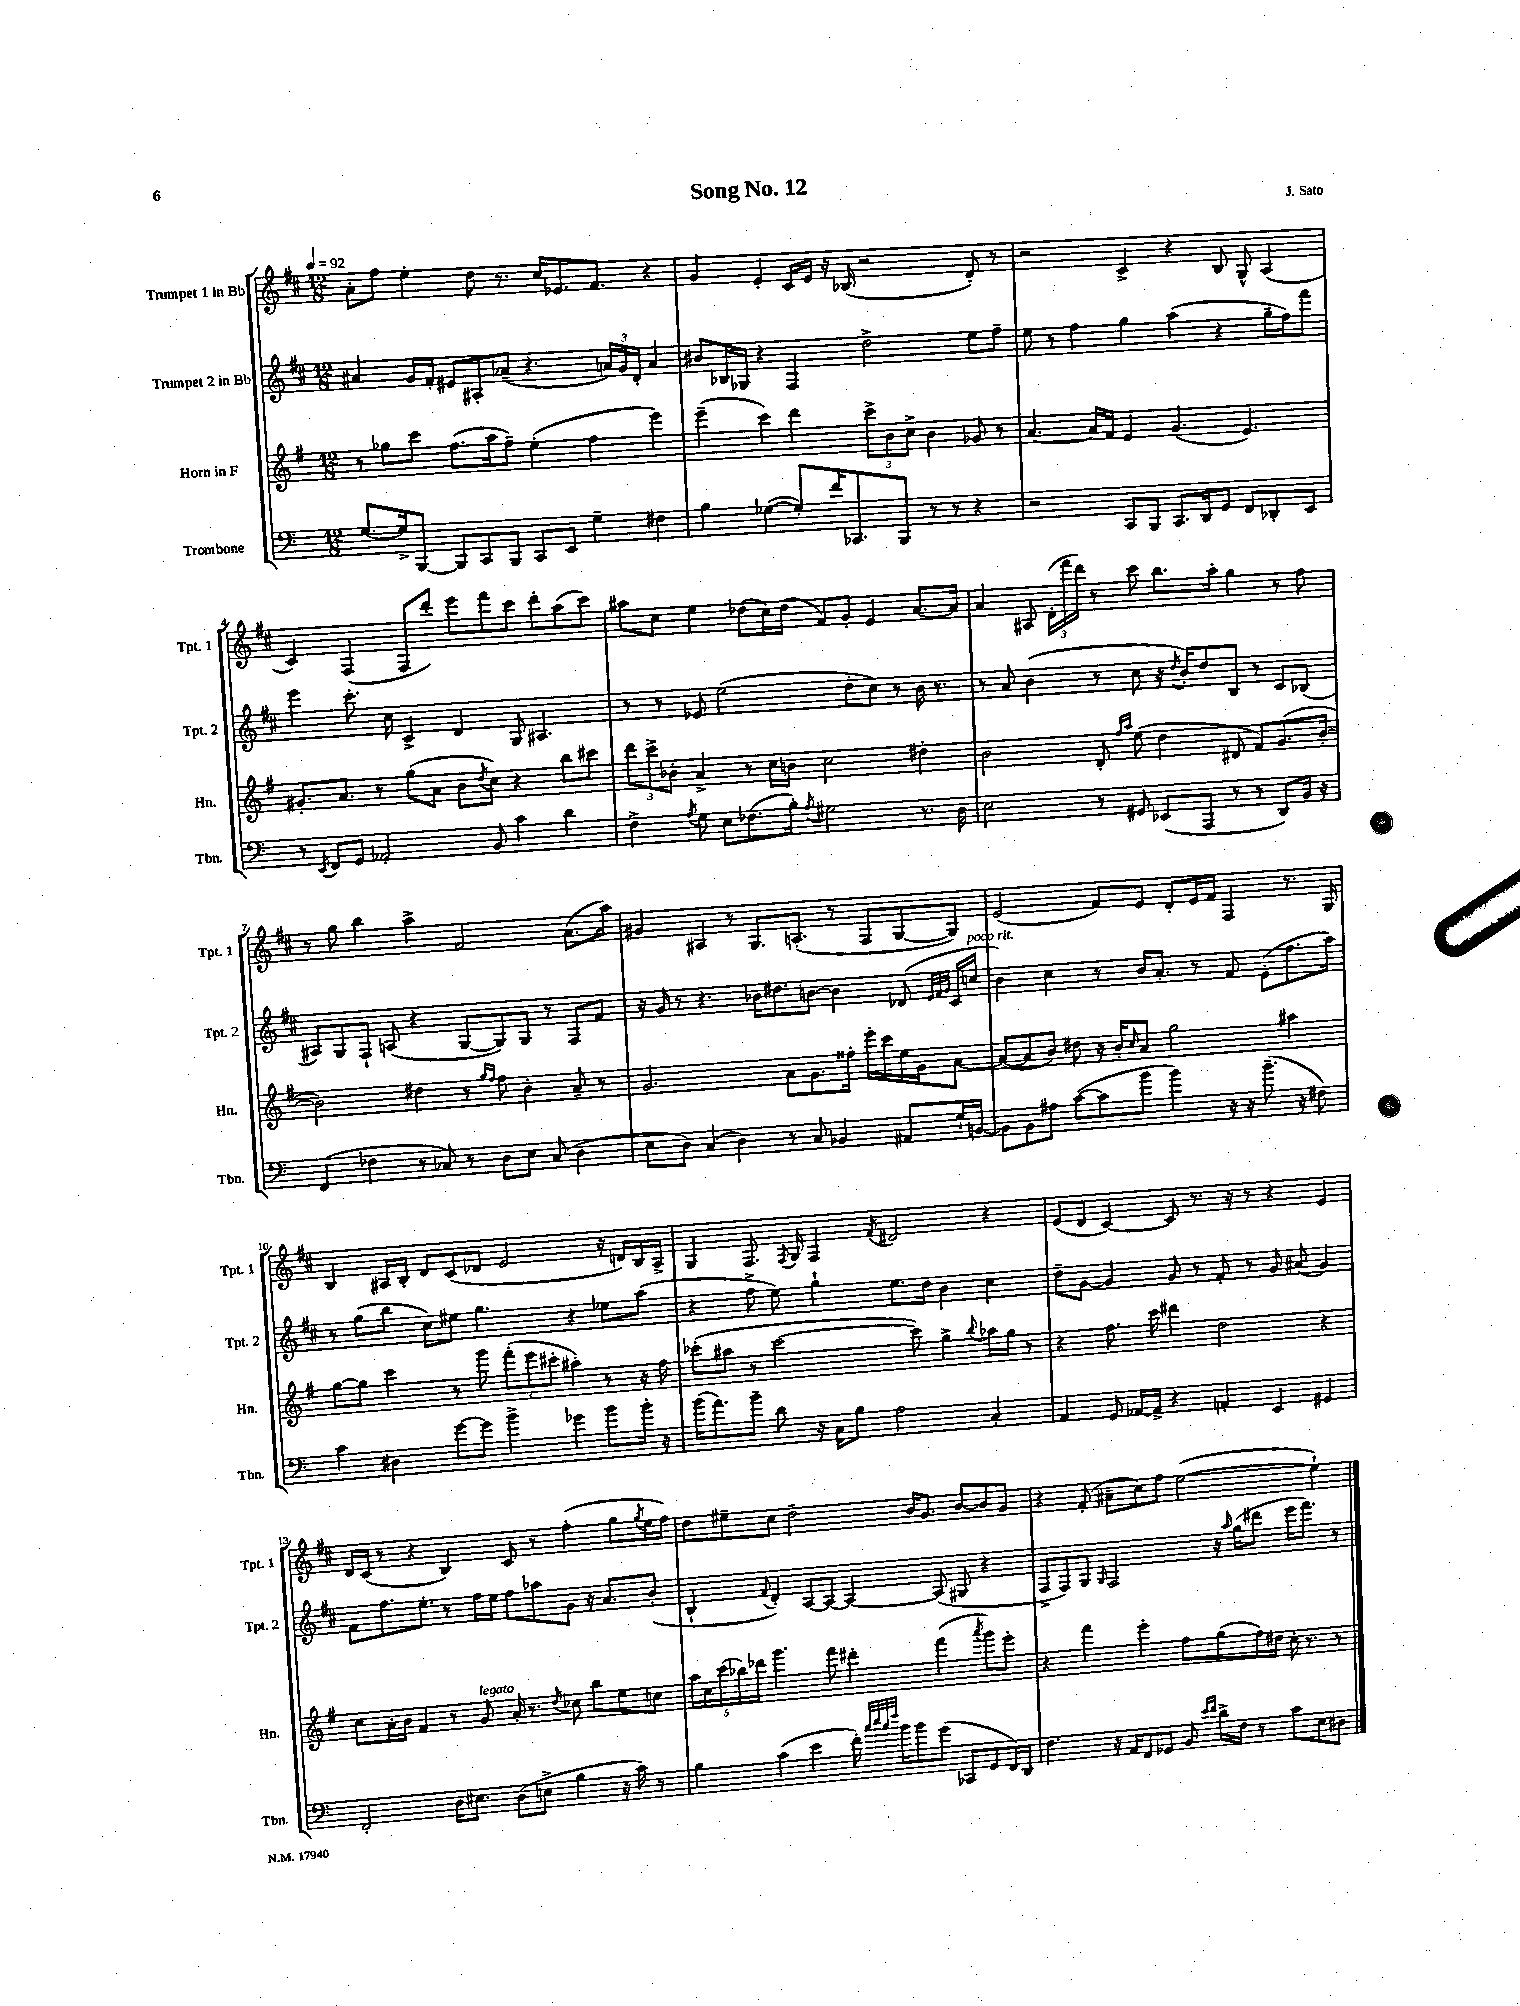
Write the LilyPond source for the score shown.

\header { title = "Song No. 12" composer = "J. Sato" }
<<
\new StaffGroup <<
\new Staff = "s0" \with { instrumentName = "Trumpet 1 in Bb" shortInstrumentName = "Tpt. 1" } {
    \clef treble \key d \major \numericTimeSignature \time 12/8 \tempo 4 = 92
    a'8-. fis''8 e''4-. d''8 r8. cis''16 ees'8. fis'8. r4 |
    g'4 e'4-. cis'16 e'16 r16 bes16( r2 d'8-.) r8 |
    r2 cis'4-> r4 b8 g8-^ a4( |
    cis'4) fis4( fis8 d'''8-.) e'''8 fis'''8 cis'''8 d'''8-. a''8( cis'''8) |
    ais''8 cis''8 e''4 des''8( cis''16) des''16( fis'8) g'8-. e'4 a'8.~ a'16 |
    a'4 ais8 \tuplet 3/2 { d'16-.( fis'''16 d'''16) } r8 cis'''8 b''8. a''16-. g''4 r8 fis''8 |
    r8 g''8 b''4 a''4-> fis'2 a'8.( a''16) |
    gis'4 ais4 r8 g8. a8.-.( r8 fis8 g8~ g8) |
    e'2( fis'8) e'8 d'8-. e'16 fis'16 fis4 r8. g16 |
    b4 ais16 b16-. d'8 cis'8( des'8 e'2 r16 d'16) b16 ais16-> |
    g4 fis8. \acciaccatura { fis8 } g16 fis4 \acciaccatura { fis'8 } dis'2 r4 |
    e'8( d'8 cis'4~) cis'8 r8. r16 r8 r4 e'4 |
    d'16 cis'16( r8 r4 b4) cis'8 r8 fis''4-.( g''8 \acciaccatura { g''8 } e''16 fis''16) |
    d''8 eis''8-- cis''8 d''2-- b'16 g'8. b'8~ b'8 g'8 |
    r4 fis'8-.( ais'8-- cis''8) fis''8 e''2~( e''4-!) \bar "|." |
}
\new Staff = "s1" \with { instrumentName = "Trumpet 2 in Bb" shortInstrumentName = "Tpt. 2" } {
    \clef treble \key d \major \numericTimeSignature \time 12/8
    ais'4 g'16 fis'16-. eis'8 ais8-. aes'8--( r4. \tuplet 3/2 { a'16) g'16 d'16-. } a'4 |
    bis'8 bes16 ges16 r4 fis4 d''2-> e''8 fis''8-- |
    e''8 r8 fis''4 g''4 a''4( r4 g''16-- fis''16) fis'''8 |
    e'''4 cis'''8.-. cis''16 cis'4-> d'4 g8 ais4. |
    r8 r8 ees'8 e''2( d''8-. cis''8) r8 b'16 r8. |
    r8 a'8 b'4( r8 cis''8 r16 \acciaccatura { d''8 } b'16-.) d''8 b8 r8 cis'8 bes8( |
    ais8) g8 fis8-! a8( r4 g8~ g8) g8 r8 fis8 fis'8 |
    r16 g'16 r8 r4. bes'16 dis''8. b'8~ b'4 des'8( \grace { e'32 fis'32 g'32 } cis'16 c''16^\markup { \italic "poco rit." } |
    b'4) cis''4 r8 b'16 a'8.-. r8 fis'8 e'8-.( fis''8. a''16) |
    r8 g''8( b''8 cis''8) eis''8 g''4. r4 ees''8 a''8( |
    r4 fis''8-> e''8) g''4-! e''8. d''16 b'4 cis''4 |
    d''8-- g'8~ g'4 g'8 r8 fis'8-. r8 g'8 ais'8( g'4) |
    fis'8 fis''8. e''8.-. r8 fis''16 e''16 fis''8 aes''8 g'8 r16 a'8. b'8-.( |
    b4-! \appoggiatura { fis'8 } d'4-.) a8~ a8~ a4~ a8( gis8 r4 |
    fis8-> fis8) g8 \grace { g16 } fis2 r16 \grace { a''16 } g''16( dis'''8 e'''16 fis'''8.) r8 \bar "|." |
}
\new Staff = "s2" \with { instrumentName = "Horn in F" shortInstrumentName = "Hn." } {
    \clef treble \key g \major \numericTimeSignature \time 12/8
    r8 ges''8 c'''8 fis''8.( a''16 fis''8--) e''4-.( fis''4 e'''4) |
    e'''4--( c'''4) d'''4 \tuplet 3/2 { c'''8-> b'8 c''8-> } b'4 ges'8 r8 |
    a'4.~ a'16 fis'16 e'4 g'4.( e'4.) |
    gis'8.-. a'8. r8 g''8( a'8 b'8 \acciaccatura { d''8 } c''8) r4 b''8 cis'''8 |
    \tuplet 3/2 { d'''8 c'''8-> bes'8-. } a'4-> r8 c''16 b'16 c''2 dis''4-. |
    b'2 d'8-. \grace { fis''16 a''16 } e''8( d''4 dis'8 fis'8) g'8.( b'16~-. |
    b'2) dis''4 r8 \grace { g''16 fis''16 } fis''8 b'4-. a'8-- r8 |
    g'2. a'8 g'8. fisis''16-. e'''16-. c'''16 e''16 g'16 a'8~ |
    a'8~( a'8 b'8) dis''8 r16 b'16-. \grace { c''16 } a'8 g''2 ais''4 |
    g''8~ g''8 c'''4 r8 g'''8 \tuplet 3/2 { fis'''8-.( e'''8 cis'''8-. } ais''4-.) r8 r16 fis''16 |
    ces'''8-.( ais''8 r8 ces'''2~ ces'''8) g''4-> \appoggiatura { b''8 } aes''16 g''16 r8 |
    r4 fis''8. c'''16 dis'''4 d''2 r4 |
    c''8 a'16-. b'16 fis'4 r8 g'8^\markup { \italic "legato" } a'16-. r8. \acciaccatura { d''8 } ces''8 b''8 e''8 c''8 |
    \tuplet 5/4 { a''16 c''16 c'''16( bes''16) des'''16 } g'''4. fis'''8 dis'''4-. fis'''4( \acciaccatura { a'''8 } g'''8) e'''8-. |
    r4 fis'''4 e'''4-. fis''8 g''8( fis''16) dis''16 c''16-. r8. r8 \bar "|." |
}
\new Staff = "s3" \with { instrumentName = "Trombone" shortInstrumentName = "Tbn." } {
    \clef bass \key c \major \numericTimeSignature \time 12/8
    g8.~ g16-> b,,8~ b,,8 c,8 b,,8 c,8 e,8 g4-- fis4 |
    b4 ges4~( ges8-.) f'16 ces,8. b,,8 r8 r8 r4 |
    r2 c,8 b,,8 c,8. d,16 g,8 f,8 des,8-. e,8 |
    r8 \acciaccatura { e,8 } f,8 g,8 aes,2-. b,8 c'4 d'4 |
    f4-> \acciaccatura { a8 } g8 e8 fes8.( b16-.) \acciaccatura { a8 } gis2 r8. d16 |
    e2 r8 gis,8 ees,8( a,,8 r8 r8 d,8) b,16 r16 |
    f,4( fes4 r8 ces8) r8 d8 e8 ces8( d4 |
    e8 d8) c4( d4) r8 c8 bes,4 ais,8 g16-! b,16~ |
    b,8 b,8 ais8 c'8~( c'8 b'8 b'4) r16 r16 b'8.--( r16 fis8) |
    c'4 dis4 g'8~ g'8 b'4-> ges'4 b'8 b'16-. r16 |
    b'16( a'8.) b'8-- d'8 r16 c16 b8 a2 c4-. |
    a,4 g,8 aes,16~ aes,16-> r4 a,4-. e,4 gis,4 |
    f,2-. d16 eis8. d8( e8-> b4 r16 c'16) r8 |
    b4 c'4( e'4 f'16-.) \grace { c''32 e''32 c''32 f''32 } b'16 b'8 g'8( ces,8 g,8 f,16) d,16 |
    f4. r16 a,16 f,8 ges,8 b,8 \grace { e'16 f'16 } d'16-> f16 r8 c'8 e8 dis8 \bar "|." |
}
>>
>>
